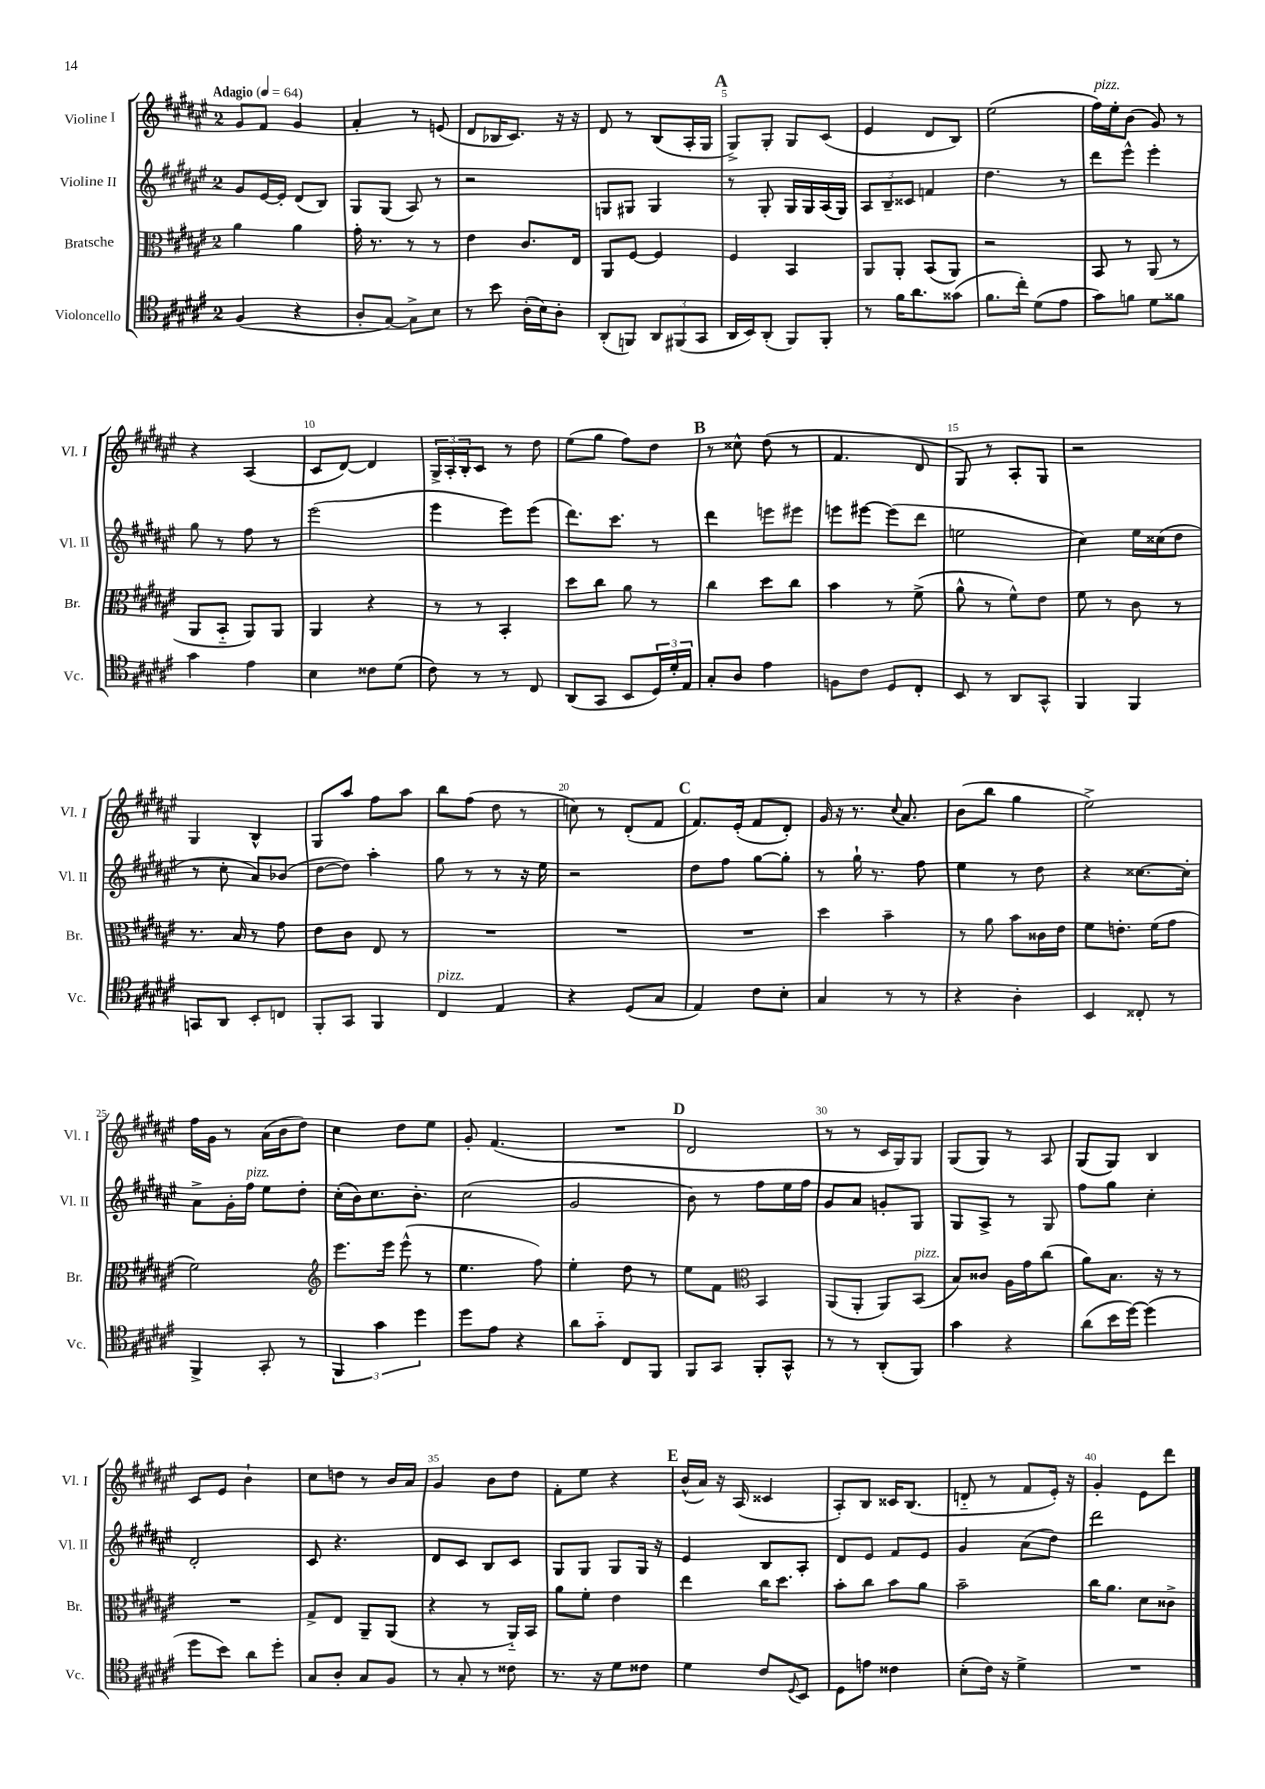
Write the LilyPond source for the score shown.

<<
\new StaffGroup <<
\new Staff = "s0" \with { instrumentName = "Violine I" shortInstrumentName = "Vl. I" } {
    \clef treble \key fis \major \once \override Staff.TimeSignature.style = #'single-digit \time 2/4 \tempo "Adagio" 4 = 64
    gis'8 fis'8 gis'4 |
    ais'4-. r8 e'8( |
    dis'8 bes16 cis'8.) r16 r16 |
    dis'8 r8 b8( ais16-. gis16 |
    \mark \markup { \bold "A" } gis8->) gis8-. gis8 cis'8( |
    eis'4 dis'8 b8) |
    eis''2( |
    fis''16^\markup { \italic "pizz." }) eis''16-. b'8( gis'8) r8 |
    r4 ais4( |
    cis'8 dis'8~) dis'4 |
    \tuplet 3/2 { gis16-> ais16-. b16-. } cis'8 r8 dis''8 |
    eis''8( gis''8 fis''8) dis''8 |
    \mark \markup { \bold "B" } r8 cisis''8-^ dis''8( r8 |
    fis'4. dis'8 |
    gis8) r8 ais8-. gis8 |
    r2 |
    gis4 b4-^ |
    gis8 ais''8 fis''8 ais''8 |
    b''8 fis''8( dis''8 r8 |
    c''8) r8 dis'8-.( fis'8 |
    \mark \markup { \bold "C" } fis'8.) eis'16-.( fis'8 dis'8-.) |
    gis'16 r16 r8. \appoggiatura { cis''8 } ais'8. |
    b'8( b''8 gis''4 |
    eis''2->) |
    fis''16 gis'16 r8 ais'16( b'16 dis''8) |
    cis''4 dis''8 eis''8 |
    gis'8-. fis'4.( |
    R2 |
    \mark \markup { \bold "D" } dis'2 |
    r8 r8 cis'16 gis16) gis8 |
    gis8( gis8) r8 ais8 |
    gis8( gis8) b4 |
    cis'8 eis'8 b'4-! |
    cis''8 d''8 r8 b'16 ais'16 |
    gis'4 b'8 dis''8 |
    fis'8-. eis''8 r4 |
    \mark \markup { \bold "E" } b'16-^( ais'16) r16 ais16( cisis'4 |
    ais8-.) b8 cisis'16 b8.( |
    d'8-_ r8 fis'8 eis'16-.) r16 |
    gis'4-. eis'8 dis'''8 \bar "|." |
}
\new Staff = "s1" \with { instrumentName = "Violine II" shortInstrumentName = "Vl. II" } {
    \clef treble \key fis \major \once \override Staff.TimeSignature.style = #'single-digit \time 2/4
    gis'8 eis'16~ eis'16-. dis'8( b8) |
    gis8 gis8( ais8) r8 |
    r2 |
    g8 gis8 gis4 |
    \mark \markup { \bold "A" } r8 gis8-. gis16 gis16 ais16( gis16) |
    \tuplet 3/2 { ais8 b8-- cisis'8 } f'4 |
    dis''4. r8 |
    dis'''8 eis'''8-^ eis'''4-. |
    gis''8 r8 fis''8 r8 |
    eis'''2( |
    eis'''4 eis'''8) eis'''8( |
    dis'''8.) cis'''8. r8 |
    \mark \markup { \bold "B" } dis'''4 e'''8 eis'''8 |
    e'''8 eis'''8~ eis'''8( dis'''8 |
    e''2 |
    cis''4) eis''16 cisis''16( dis''8 |
    r8 cis''8-. ais'8) bes'8( |
    dis''8~ dis''8) ais''4-. |
    gis''8 r8 r8 r16 eis''16 |
    r2 |
    \mark \markup { \bold "C" } dis''8 fis''8 gis''8~ gis''8-. |
    r8 gis''16-! r8. fis''8 |
    eis''4 r8 dis''8 |
    r4 cisis''8.~ cisis''16-. |
    ais'8-> gis'16-. fis''16^\markup { \italic "pizz." } eis''8 dis''8-. |
    cis''16-.( b'16) cis''8. b'8.-. |
    cis''2( |
    gis'2 |
    \mark \markup { \bold "D" } b'8) r8 fis''8 eis''16 fis''16 |
    gis'8 ais'8 g'8-. gis8 |
    gis8 ais8-> r8 gis8 |
    fis''8 gis''8 cis''4-. |
    dis'2-. |
    cis'8 r4. |
    dis'8 cis'8 b8 cis'8 |
    gis8 gis8 gis8 gis16 r16 |
    \mark \markup { \bold "E" } eis'4 b8 ais8-. |
    dis'8 eis'8 fis'8 eis'8 |
    gis'4 ais'8( dis''8) |
    dis'''2 \bar "|." |
}
\new Staff = "s2" \with { instrumentName = "Bratsche" shortInstrumentName = "Br." } {
    \clef alto \key fis \major \once \override Staff.TimeSignature.style = #'single-digit \time 2/4
    ais'4 ais'4 |
    gis'16-. r8. r8 r8 |
    eis'4 cis'8. eis16 |
    ais,8 fis8~ fis4 |
    \mark \markup { \bold "A" } fis4 b,4 |
    ais,8 ais,8-. b,8( ais,8) |
    r2 |
    b,8 r8 ais,8( r8 |
    ais,8 b,8-_ ais,8) ais,8 |
    ais,4 r4 |
    r8 r8 b,4-. |
    dis''8 cis''8 ais'8 r8 |
    \mark \markup { \bold "B" } cis''4 dis''8 cis''8 |
    b'4 r8 fis'8->( |
    ais'8-^ r8 fis'8-^) eis'8 |
    fis'8 r8 cis'8 r8 |
    r8. b16 r8 gis'8 |
    eis'8 cis'8 eis8 r8 |
    R2 |
    R2 |
    \mark \markup { \bold "C" } R2 |
    dis''4 b'4-- |
    r8 ais'8 b'8 cisis'16 eis'16 |
    fis'8 e'8.-. fis'16( gis'8 |
    fis'2) |
    \clef treble eis'''8. eis'''16 eis'''8-^( r8 |
    eis''4. fis''8) |
    eis''4-. dis''8 r8 |
    \mark \markup { \bold "D" } eis''8 fis'8 \clef alto b,4 |
    ais,8( ais,8-. ais,8) b,8^\markup { \italic "pizz." }( |
    b8) cisis'8 ais16 gis'16 cis''8( |
    ais'8) b8. r16 r8 |
    R2 |
    gis8-> eis8 ais,8-- ais,8( |
    r4 r8 ais,16-_) b,16 |
    ais'8 fis'8-. eis'4 |
    \mark \markup { \bold "E" } eis''4 cis''16 dis''8. |
    b'8-. cis''8 b'8 ais'8 |
    b'2-- |
    cis''16 ais'8. dis'8 cisis'8-> \bar "|." |
}
\new Staff = "s3" \with { instrumentName = "Violoncello" shortInstrumentName = "Vc." } {
    \clef tenor \key fis \major \once \override Staff.TimeSignature.style = #'single-digit \time 2/4
    fis4( r4 |
    ais8-. gis8~) gis8-> b8 |
    r8 b'8 ais16-.( b16) ais8-. |
    ais,8-.( f,8) \tuplet 3/2 { ais,8 fis,8( gis,8 } |
    \mark \markup { \bold "A" } ais,16 b,16) ais,8-.( fis,8) fis,8-. |
    r8 fis'16 ais'8. gisis'8( |
    fis'8. cis''16-.) dis'8( eis'8 |
    gis'8) f'8 dis'8 fisis'8 |
    gis'4 eis'4 |
    b4 cisis'8 dis'8( |
    cis'8) r8 r8 cis8 |
    ais,8( gis,8 b,8 \tuplet 3/2 { dis16) dis'16-. eis16 } |
    \mark \markup { \bold "B" } gis8-. ais8 eis'4 |
    f8 cis'8 dis8 cis8-. |
    b,8 r8 ais,8 gis,8-^ |
    fis,4 fis,4 |
    g,8 ais,8 b,8-. c8 |
    fis,8-. gis,8 fis,4 |
    cis4^\markup { \italic "pizz." } eis4 |
    r4 dis8( gis8 |
    \mark \markup { \bold "C" } eis4) cis'8 b8-. |
    gis4 r8 r8 |
    r4 ais4-. |
    b,4 cisis8-. r8 |
    fis,4-> gis,8-. r8 |
    \tuplet 3/2 { fis,4 gis'4 dis''4 } |
    dis''8 eis'8 r4 |
    ais'8 gis'8-_ cis8 fis,8 |
    \mark \markup { \bold "D" } fis,8 gis,8 fis,8-. gis,8-^ |
    r8 r8 ais,8-.( fis,8) |
    gis'4 r4 |
    ais'8( b'16 dis''16~) dis''4( |
    dis''8 b'8) ais'8 dis''8-. |
    gis8 ais8-. gis8 fis8 |
    r8 gis8-. r8 cisis'8 |
    r8. r16 dis'8 cisis'8 |
    \mark \markup { \bold "E" } dis'4 cis'8 \appoggiatura { dis8 } b,8 |
    dis8 e'8 cisis'4 |
    b8-.( cis'16) r16 dis'4-> |
    R2 \bar "|." |
}
>>
>>
\layout { \context { \Score \override BarNumber.break-visibility = ##(#f #t #t) barNumberVisibility = #(every-nth-bar-number-visible 5) } }
